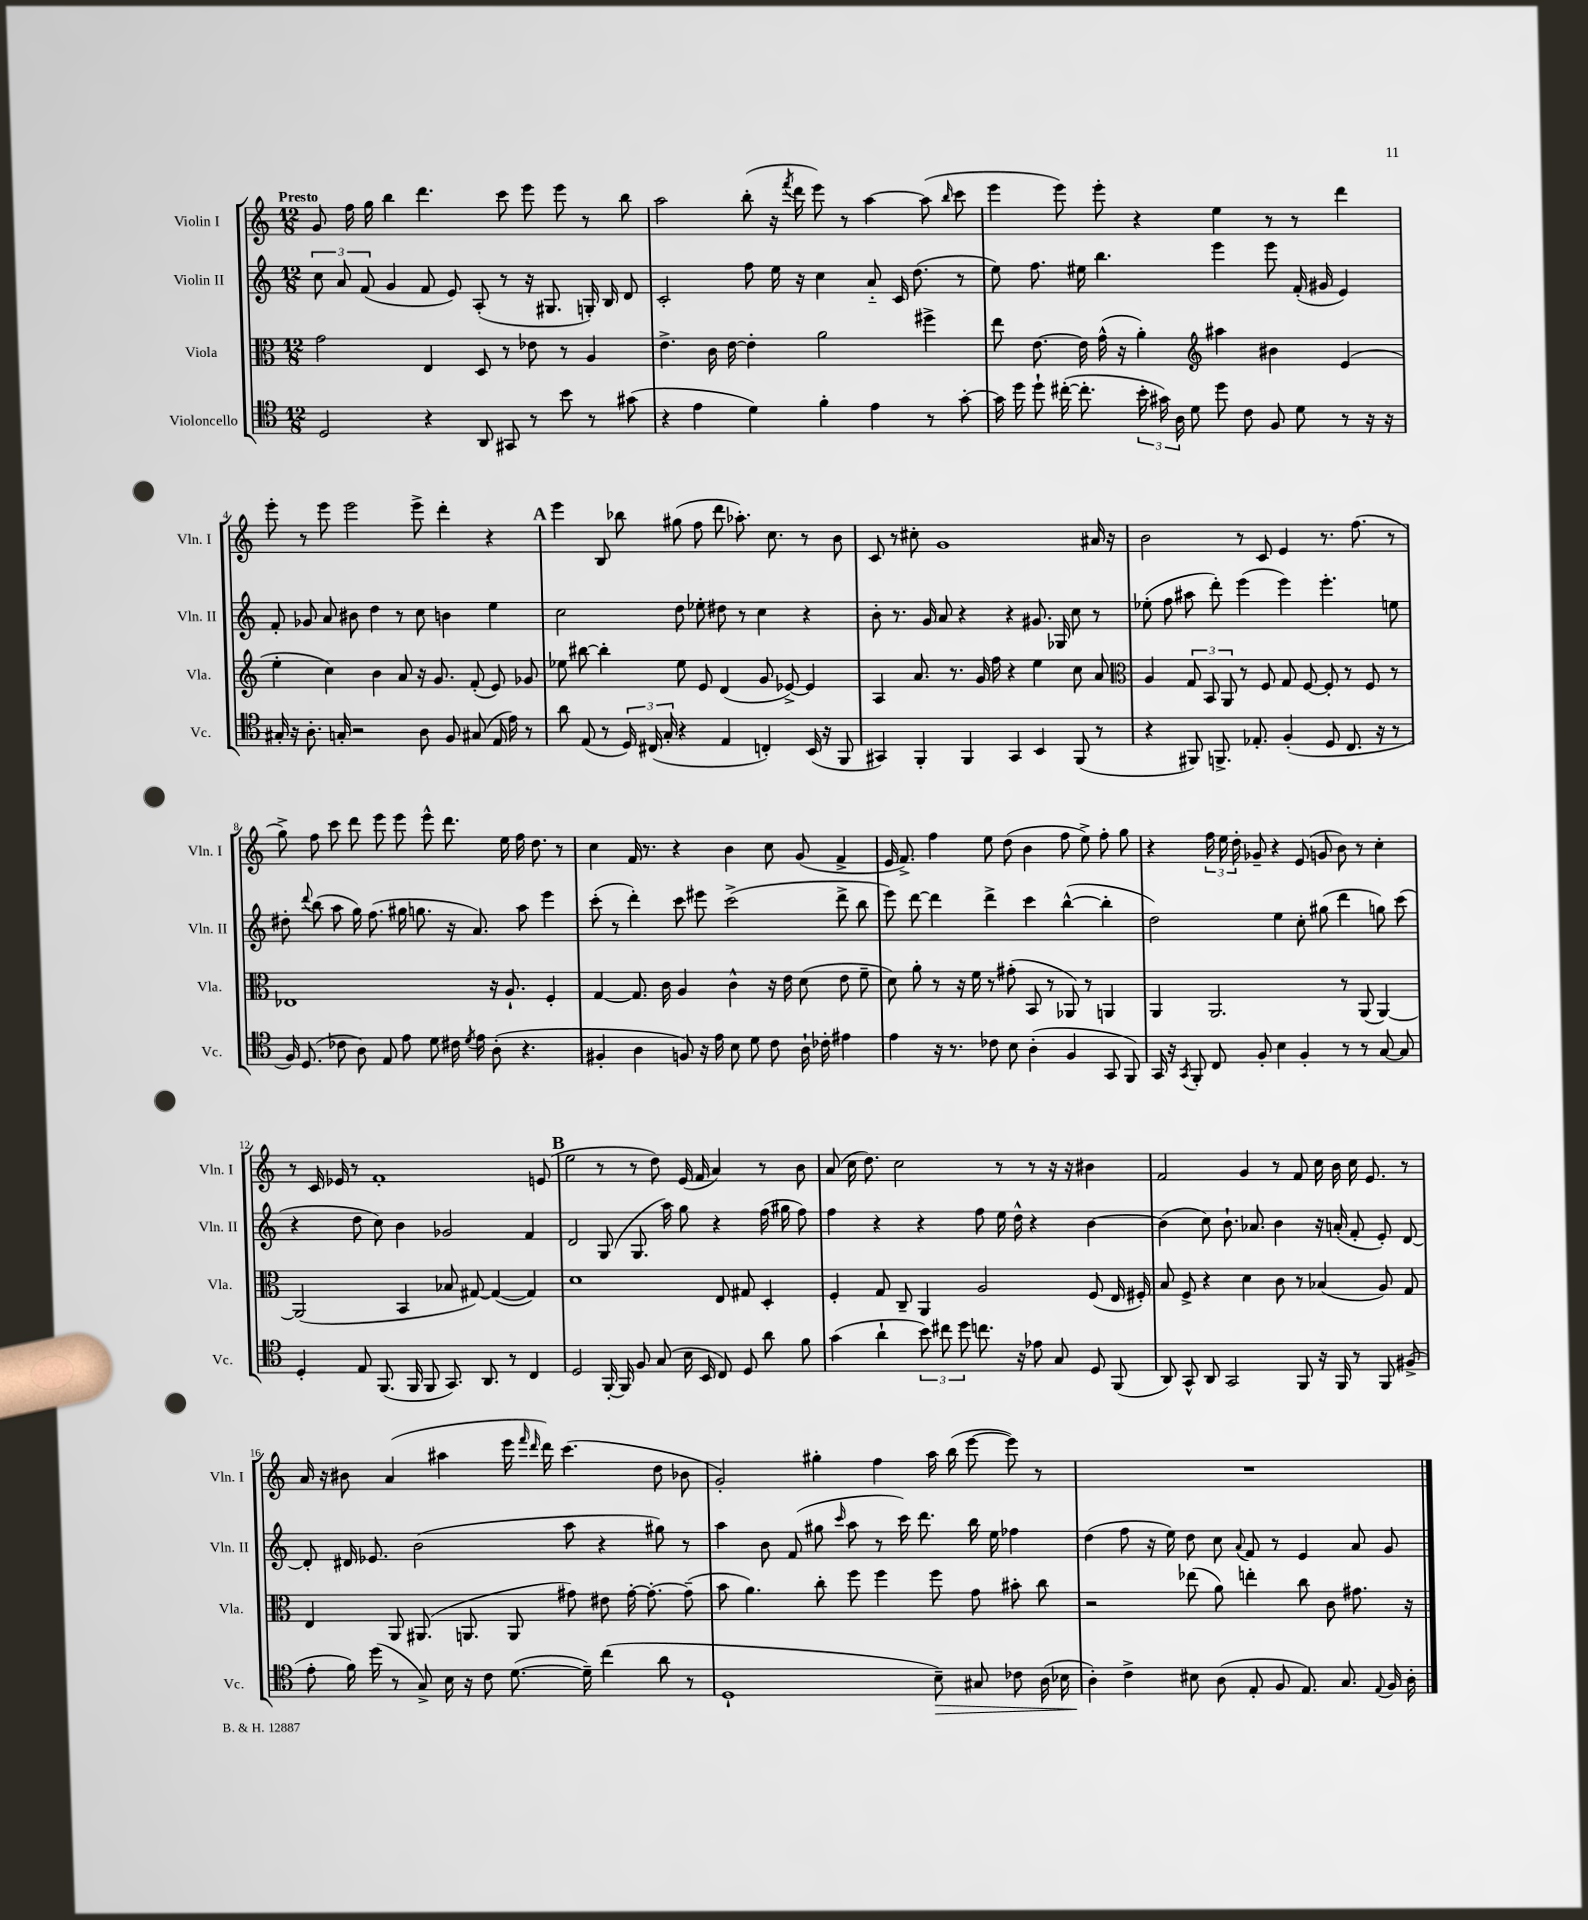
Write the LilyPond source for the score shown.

<<
\new StaffGroup <<
\new Staff = "s0" \with { instrumentName = "Violin I" shortInstrumentName = "Vln. I" } {
    \clef treble \key c \major \numericTimeSignature \time 12/8 \tempo "Presto"
    \autoBeamOff g'8 f''16 g''16 b''4 d'''4. c'''8 e'''8 e'''8 r8 b''8 |
    a''2 b''8-.( r16 \acciaccatura { f'''8 } d'''16 e'''8) r8 a''4~ a''8( \grace { b''16 } c'''8 |
    e'''4 e'''8) e'''8-. r4 e''4 r8 r8 d'''4 |
    e'''8-. r8 e'''8 e'''2 e'''8-> d'''4-. r4 |
    \mark \markup { \bold "A" } e'''4 b8 bes''8 gis''8( f''8 d'''8 aes''8.-.) c''8. r8 b'8 |
    c'8 r8 cis''8-. g'1 ais'16 r16 |
    b'2 r8 c'8 e'4 r8. f''8.( r8 |
    g''8->) f''8 c'''8 d'''8 e'''8 e'''8 e'''8-^ d'''8. e''16 f''16 d''8. r8 |
    c''4 f'16 r8. r4 b'4 c''8 g'8( f'4-> |
    e'16 f'8.->) f''4 e''8 d''8( b'4 f''8 e''8->) f''8-. g''8 |
    r4 \tuplet 3/2 { f''16 e''16 d''16-. } ges'8-- r4 e'8( g'8 b'8) r8 c''4-. |
    r8 c'16 ees'16 r8 f'1-. e'8( |
    \mark \markup { \bold "B" } e''2 r8 r8 d''8) e'16( f'16 a'4) r8 b'8 |
    a'8( c''16 d''8.) c''2 r8 r8 r16 r16 bis'4 |
    f'2 g'4 r8 f'8 c''16 b'16 c''16 e'8. r8 |
    a'16 r16 bis'8 a'4( ais''4 e'''16 \grace { f'''16 d'''16 } d'''16) c'''4.( d''8 bes'8 |
    g'2-.) gis''4-. f''4 a''16 b''16( e'''8~ e'''8) r8 |
    R1. \bar "|." |
}
\new Staff = "s1" \with { instrumentName = "Violin II" shortInstrumentName = "Vln. II" } {
    \clef treble \key c \major \numericTimeSignature \time 12/8
    \autoBeamOff \tuplet 3/2 { c''8 a'8 f'8( } g'4 f'8 e'8) a8-.( r8 r16 gis8. g16-.) b16 d'8 |
    c'2-. f''8 e''16 r16 c''4 a'8-_ c'16 d''8.( r8 |
    e''8) f''8. eis''16 b''4. e'''4 e'''8 f'16-.( gis'16 e'4) |
    f'8-. ges'8 a'8 bis'8 d''4 r8 c''8 b'4 e''4 |
    \mark \markup { \bold "A" } c''2 d''8 ees''8-. dis''8 r8 c''4 r4 |
    b'8-. r8. g'16 a'8 r4 r4 gis'8. ges16 c''8 r8 |
    ees''8-.( f''8 ais''8 d'''8-.) e'''4( e'''4) e'''4.-. e''8 |
    dis''8-. \appoggiatura { d'''8 } b''8( a''8 g''16) f''8.( gis''16 g''8. r16 a'8.) a''8 e'''4 |
    c'''8-.( r8 d'''4-.) c'''8 eis'''8 c'''2->( d'''8-> b''8 |
    e'''8) d'''8~ d'''4 d'''4-> c'''4 b''4~-^( b''4-. |
    d''2) e''4 c''8-. gis''8( d'''4 g''8) c'''8( |
    r4 d''8 c''8) b'4 ges'2 f'4 |
    \mark \markup { \bold "B" } d'2 g8( g8. a''16) g''8 r4 f''16( gis''16 f''8) |
    f''4 r4 r4 f''8 e''16 d''16-^ r4 b'4~ |
    b'4( c''8) b'8.-! aes'8. b'4 r16 a'16-.( f'8-. e'8-.) d'8~ |
    d'8-. dis'16 ees'8. b'2( a''8 r4 gis''8) r8 |
    a''4 b'8 f'8( gis''8 \grace { c'''16 } a''8 r8 c'''16) d'''8. b''16 e''16 fes''4 |
    d''4( f''8 r16 e''16) d''8 c''8 \appoggiatura { a'8 } f'8 r8 e'4 a'8 g'8 \bar "|." |
}
\new Staff = "s2" \with { instrumentName = "Viola" shortInstrumentName = "Vla." } {
    \clef alto \key c \major \numericTimeSignature \time 12/8
    \autoBeamOff g'2 e4 d8 r8 ees'8 r8 a4 |
    e'4.-> c'16 e'16~ e'4-. a'2 fis''4-> |
    e''8 e'8.~ e'16 g'16-^( r16 a'4-.) \clef treble ais''4 bis'4 e'4( |
    e''4-. c''4) b'4 a'8 r16 g'8. f'8-.( e'8) ges'8 |
    \mark \markup { \bold "A" } ees''8 bis''8~ bis''4-. ees''8 e'8 d'4( g'8 ees'8~->) ees'4 |
    a4 a'8. r8. g'16 f''16 r4 e''4 c''8 a'8 |
    \clef alto a4 \tuplet 3/2 { g8 b,8 a,8 } r8 f8 g8 f8~ f8-. r8 f8 r8 |
    ees1 r16 a8.-! f4-. |
    g4~ g8. c'16 a4 c'4-^ r16 e'16 d'8( e'8 f'8-- |
    d'8) a'8-. r8 r16 f'16 r8 gis'8-.( b,8 r8 aes,8) r8 a,4 |
    a,4 a,2. r8 a,8( a,4~) |
    a,2( b,4 bes8 gis8~) gis4~( gis4) |
    \mark \markup { \bold "B" } d'1 e8 gis8 d4-. |
    f4-. g8 c8-- a,4 a2 f8( e16 fis16-.) |
    b8 f8-> r4 d'4 c'8 r8 bes4( a8) g8 |
    e4 a,8 ais,8.( a,8. a,8 gis'8) eis'8 gis'16~-. gis'8.~-. gis'8--( |
    b'8 a'4.) c''8-. f''8 f''4 f''8 g'8 bis'8-. c''8 |
    r2 ees''8( a'8) e''4-. c''8 c'8 gis'8. r16 \bar "|." |
}
\new Staff = "s3" \with { instrumentName = "Violoncello" shortInstrumentName = "Vc." } {
    \clef tenor \key c \major \numericTimeSignature \time 12/8
    \autoBeamOff d2 r4 a,8 gis,8 r8 b'8 r8 gis'8( |
    r4 e'4 d'4) f'4-. e'4 r8 g'8~-. |
    g'16 d''16 d''8-! cis''16~-.( cis''8.-. \tuplet 3/2 { b'16-. gis'16) a16 } d'8 d''8 c'8 f8 d'8 r8 r16 r16 |
    gis16-. r16 a8.-. g16-. r2 a8 f8 gis8( e16 e'16) r8 |
    \mark \markup { \bold "A" } a'8 e8( r8 \tuplet 3/2 { d16) cis16( g16-. } r4 e4 c4-.) b,16( r16 f,8 |
    gis,4) f,4-. f,4 gis,4 b,4 f,8( r8 |
    r4 fis,8) f,8.-> ees8.-. f4-.( d8 c8. r16 r8 |
    f16) d8.( ces'8 a8) e8 e'8 d'8 cis'16 \acciaccatura { d'8 } e'16 a8-.( r4. |
    fis4-. a4 f8) r16 e'16 b8 d'8 c'8 a16-! ces'16-. eis'4 |
    e'4 r16 r8. ces'8 b8 a4-.( f4 g,8 f,8) |
    g,16 r16 \acciaccatura { g,8 } f,8-. c8 f8-. b4 f4-. r8 r8 g8~ g8 |
    d4-. e8 f,8.( f,16 f,8 g,8.) a,8. r8 c4 |
    \mark \markup { \bold "B" } d2 f,16~-. f,16 f8 g8( b16 b,16 c8) d8 a'8 f'8 |
    g'4( a'4-! \tuplet 3/2 { b'8) cis''8 d''8 } c''8. r16 ees'8 g8 d8 f,8( |
    a,8) g,8-^ a,8 g,2 f,8 r16 f,16 r8 f,8 fis8->( |
    e'8-. f'16) d''16( r8 g8->) b16 r16 c'8 d'8.~( d'16--) c''4( a'8 r8 |
    d1-! b8--\>) gis8 ces'8 a16( bes16 |
    a4-.\!) c'4-> bis8 a8( e8-. f8 e8.) g8. \appoggiatura { e8 } f16 a16-. \bar "|." |
}
>>
>>
